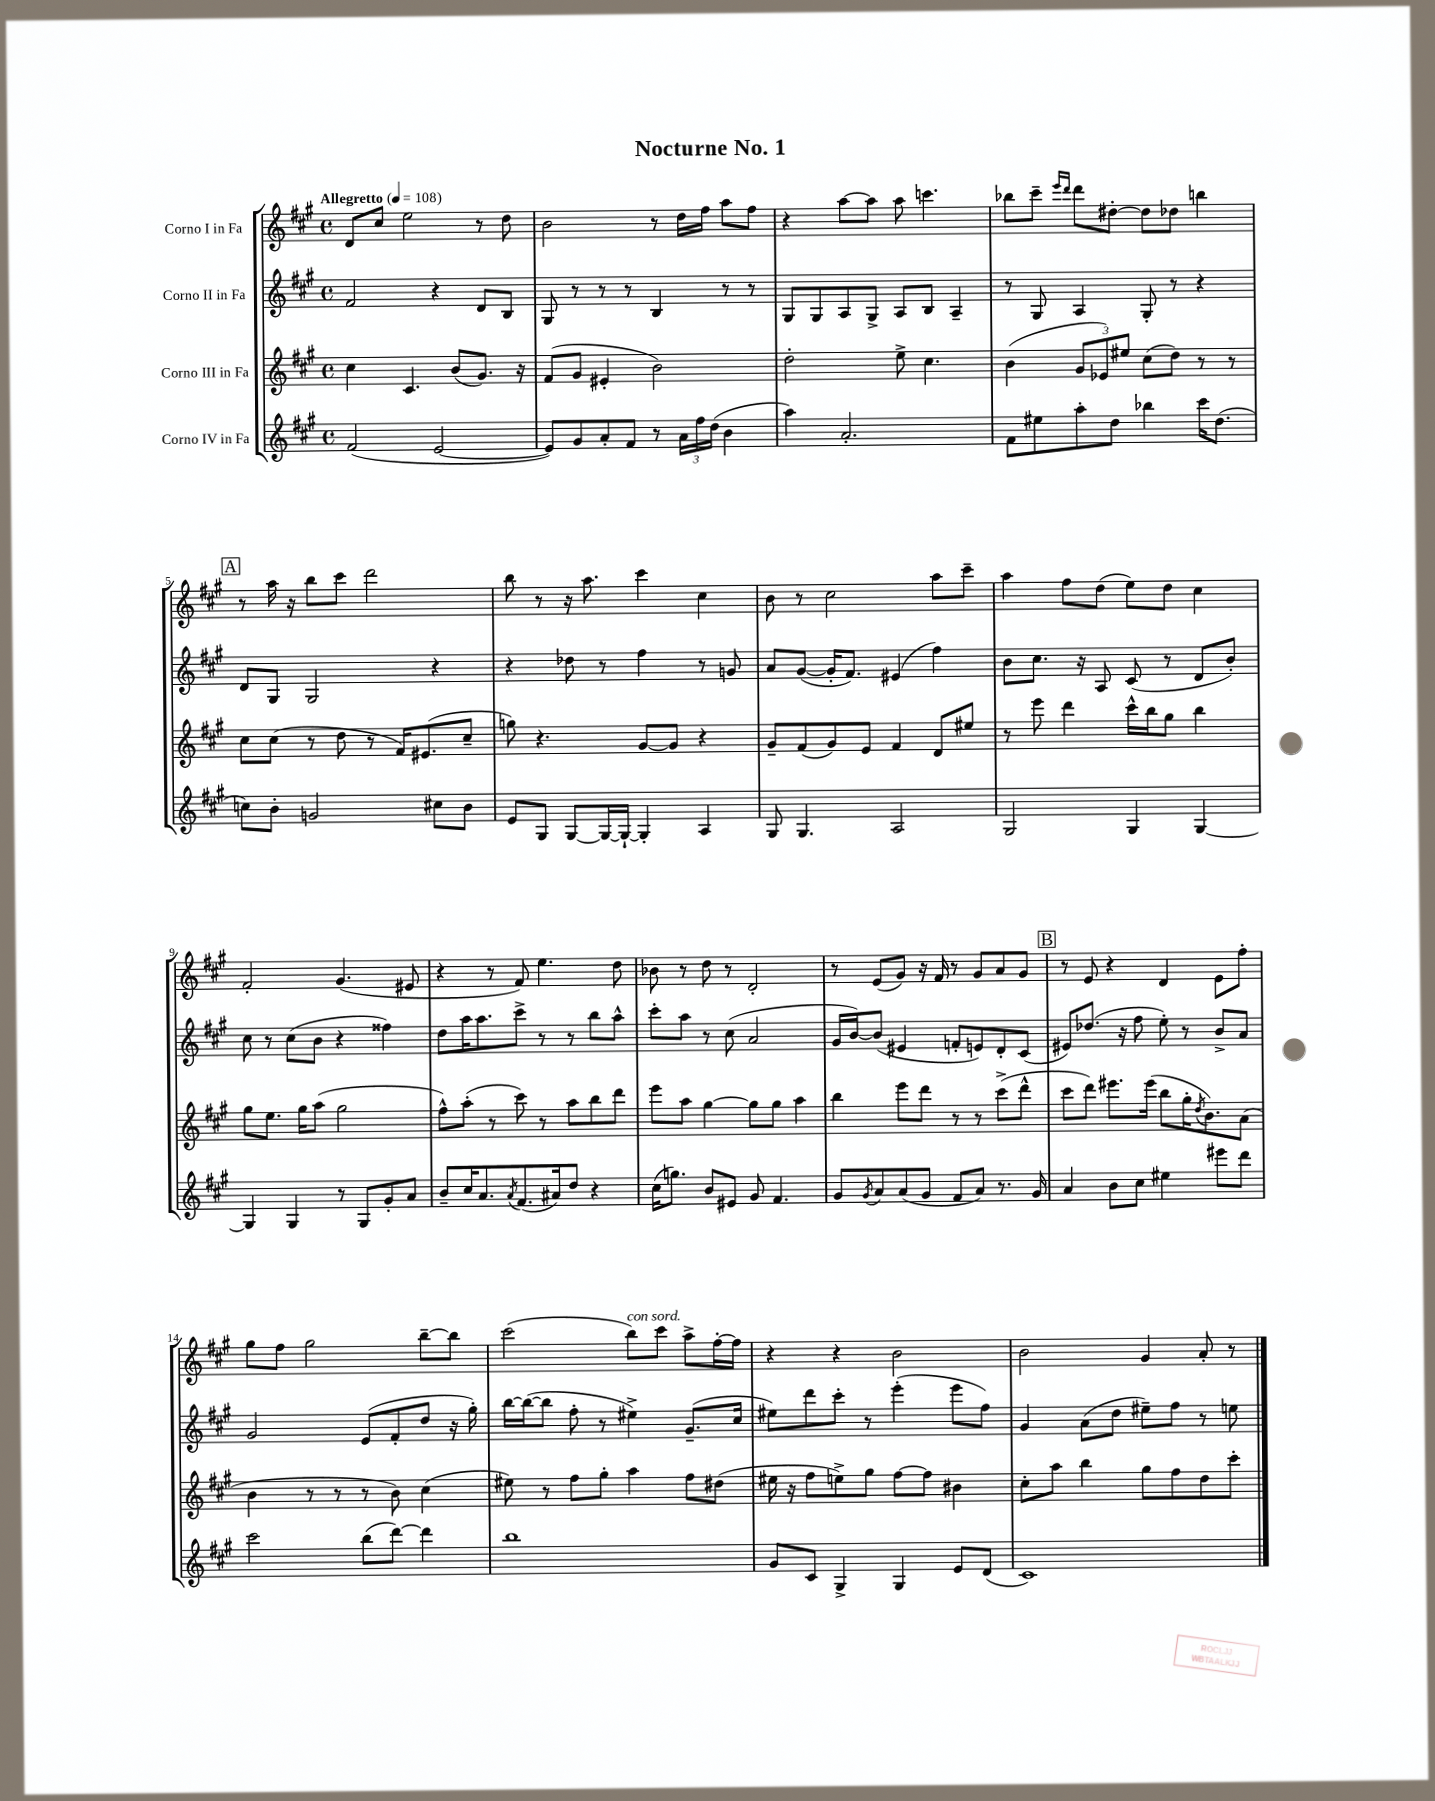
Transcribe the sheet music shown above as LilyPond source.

\header { title = "Nocturne No. 1" }
<<
\new StaffGroup <<
\new Staff = "s0" \with { instrumentName = "Corno I in Fa" } {
    \clef treble \key a \major \defaultTimeSignature \time 4/4 \tempo "Allegretto" 4 = 108
    d'8 cis''8 e''2 r8 d''8 |
    b'2 r8 d''16 fis''16 a''8 fis''8 |
    r4 a''8~ a''8 a''8 c'''4. |
    bes''8 cis'''8-- \grace { e'''16 d'''16 } d'''8 dis''8~-. dis''8 des''8 b''4 |
    \mark \markup { \box "A" } r8 a''16 r16 b''8 cis'''8 d'''2 |
    b''8 r8 r16 a''8. cis'''4 cis''4 |
    b'8 r8 cis''2 a''8 cis'''8-- |
    a''4 fis''8 d''8( e''8) d''8 cis''4 |
    fis'2-. gis'4.( eis'8 |
    r4 r8 fis'8) e''4. d''8 |
    bes'8 r8 d''8 r8 d'2-. |
    r8 e'8( gis'8) r16 fis'16 r8 gis'8 a'8 gis'8 |
    \mark \markup { \box "B" } r8 e'8 r4 d'4 e'8 fis''8-. |
    gis''8 fis''8 gis''2 b''8~-- b''8 |
    cis'''2( b''8^\markup { \italic "con sord." }) cis'''8 a''8-> fis''16~-. fis''16 |
    r4 r4 b'2 |
    b'2 gis'4 a'8-. r8 \bar "|." |
}
\new Staff = "s1" \with { instrumentName = "Corno II in Fa" } {
    \clef treble \key a \major \defaultTimeSignature \time 4/4
    fis'2 r4 d'8 b8 |
    gis8 r8 r8 r8 b4 r8 r8 |
    gis8 gis8 a8 gis8-> a8 b8 a4-- |
    r8 gis8 a4 gis8-. r8 r4 |
    \mark \markup { \box "A" } d'8 gis8 gis2 r4 |
    r4 des''8 r8 fis''4 r8 g'8 |
    a'8 gis'8~( gis'16-. fis'8.) eis'4( fis''4) |
    b'8 cis''8. r16 a8 cis'8( r8 d'8 b'8-.) |
    cis''8 r8 cis''8( b'8 r4 fisis''4) |
    d''8 a''16 a''8. cis'''8-> r8 r8 b''8 a''8-^ |
    cis'''8-. a''8 r8 cis''8( a'2 |
    gis'16 b'16~) b'8( eis'4 f'8-. e'8) d'8-. cis'8( |
    \mark \markup { \box "B" } eis'8) des''8.( r16 fis''8 e''8-.) r8 b'8-> a'8 |
    gis'2 e'8( fis'8-. d''8 r16 gis''16-.) |
    b''16~ b''16~( b''8 fis''8-. r8 eis''4->) gis'8.--( cis''16 |
    eis''8) d'''8 cis'''8-. r8 e'''4-.( e'''8 fis''8) |
    gis'4 a'8( d''8 eis''8--) fis''8 r8 e''8 \bar "|." |
}
\new Staff = "s2" \with { instrumentName = "Corno III in Fa" } {
    \clef treble \key a \major \defaultTimeSignature \time 4/4
    cis''4 cis'4. b'8( gis'8.) r16 |
    fis'8( gis'8 eis'4-. b'2) |
    d''2-. e''8-> cis''4. |
    b'4( \tuplet 3/2 { gis'8 ees'8) eis''8 } cis''8( d''8) r8 r8 |
    \mark \markup { \box "A" } cis''8 cis''8( r8 d''8 r8 fis'16) eis'8.( cis''8-- |
    g''8) r4. gis'8~ gis'8 r4 |
    gis'8-- fis'8( gis'8) e'8 fis'4 d'8 eis''8 |
    r8 e'''8 d'''4 cis'''16-^ b''16 gis''8 b''4 |
    gis''8 e''8. gis''16 a''8( gis''2 |
    fis''8-^) a''8-.( r8 cis'''8) r8 a''8 b''8 d'''8 |
    e'''8 a''8 gis''4~ gis''8 gis''8 a''4 |
    b''4 e'''8 d'''8 r8 r8 cis'''8->( d'''8-^ |
    \mark \markup { \box "B" } cis'''8 d'''8) eis'''8. eis'''16( b''8 gis''16-. \acciaccatura { d''8 } b'8.) a'8( |
    b'4 r8 r8 r8 b'8) cis''4( |
    eis''8) r8 fis''8 gis''8-. a''4 fis''8 dis''8( |
    eis''16 r16 fis''8 e''8->) gis''8 fis''8~ fis''8 bis'4 |
    cis''8-. a''8 b''4 gis''8 fis''8 d''8 cis'''8-. \bar "|." |
}
\new Staff = "s3" \with { instrumentName = "Corno IV in Fa" } {
    \clef treble \key a \major \defaultTimeSignature \time 4/4
    fis'2( e'2~ |
    e'8) gis'8 a'8-. fis'8 r8 \tuplet 3/2 { a'16 fis''16 d''16( } b'4 |
    a''4) a'2.-. |
    fis'8 eis''8 a''8-. d''8 bes''4 cis'''16 d''8.( |
    \mark \markup { \box "A" } c''8) b'8-. g'2 cis''8 b'8 |
    e'8 gis8 gis8~ gis16~ gis16~-! gis4-. a4 |
    gis8 gis4. a2 |
    gis2 gis4 gis4~ |
    gis4 gis4 r8 gis8 gis'8-. a'8 |
    b'8-- cis''16 a'8. \acciaccatura { a'8 } fis'8.( ais'16) d''8 r4 |
    cis''16( g''8.) b'8 eis'8 gis'8 fis'4. |
    gis'8 \acciaccatura { gis'8 } a'8 a'8( gis'8 fis'8 a'8) r8. gis'16 |
    \mark \markup { \box "B" } a'4 b'8 cis''8 eis''4 eis'''8 d'''8 |
    cis'''2 b''8( d'''8~) d'''4 |
    b''1 |
    gis'8 cis'8 gis4-> gis4 e'8 d'8( |
    cis'1) \bar "|." |
}
>>
>>
